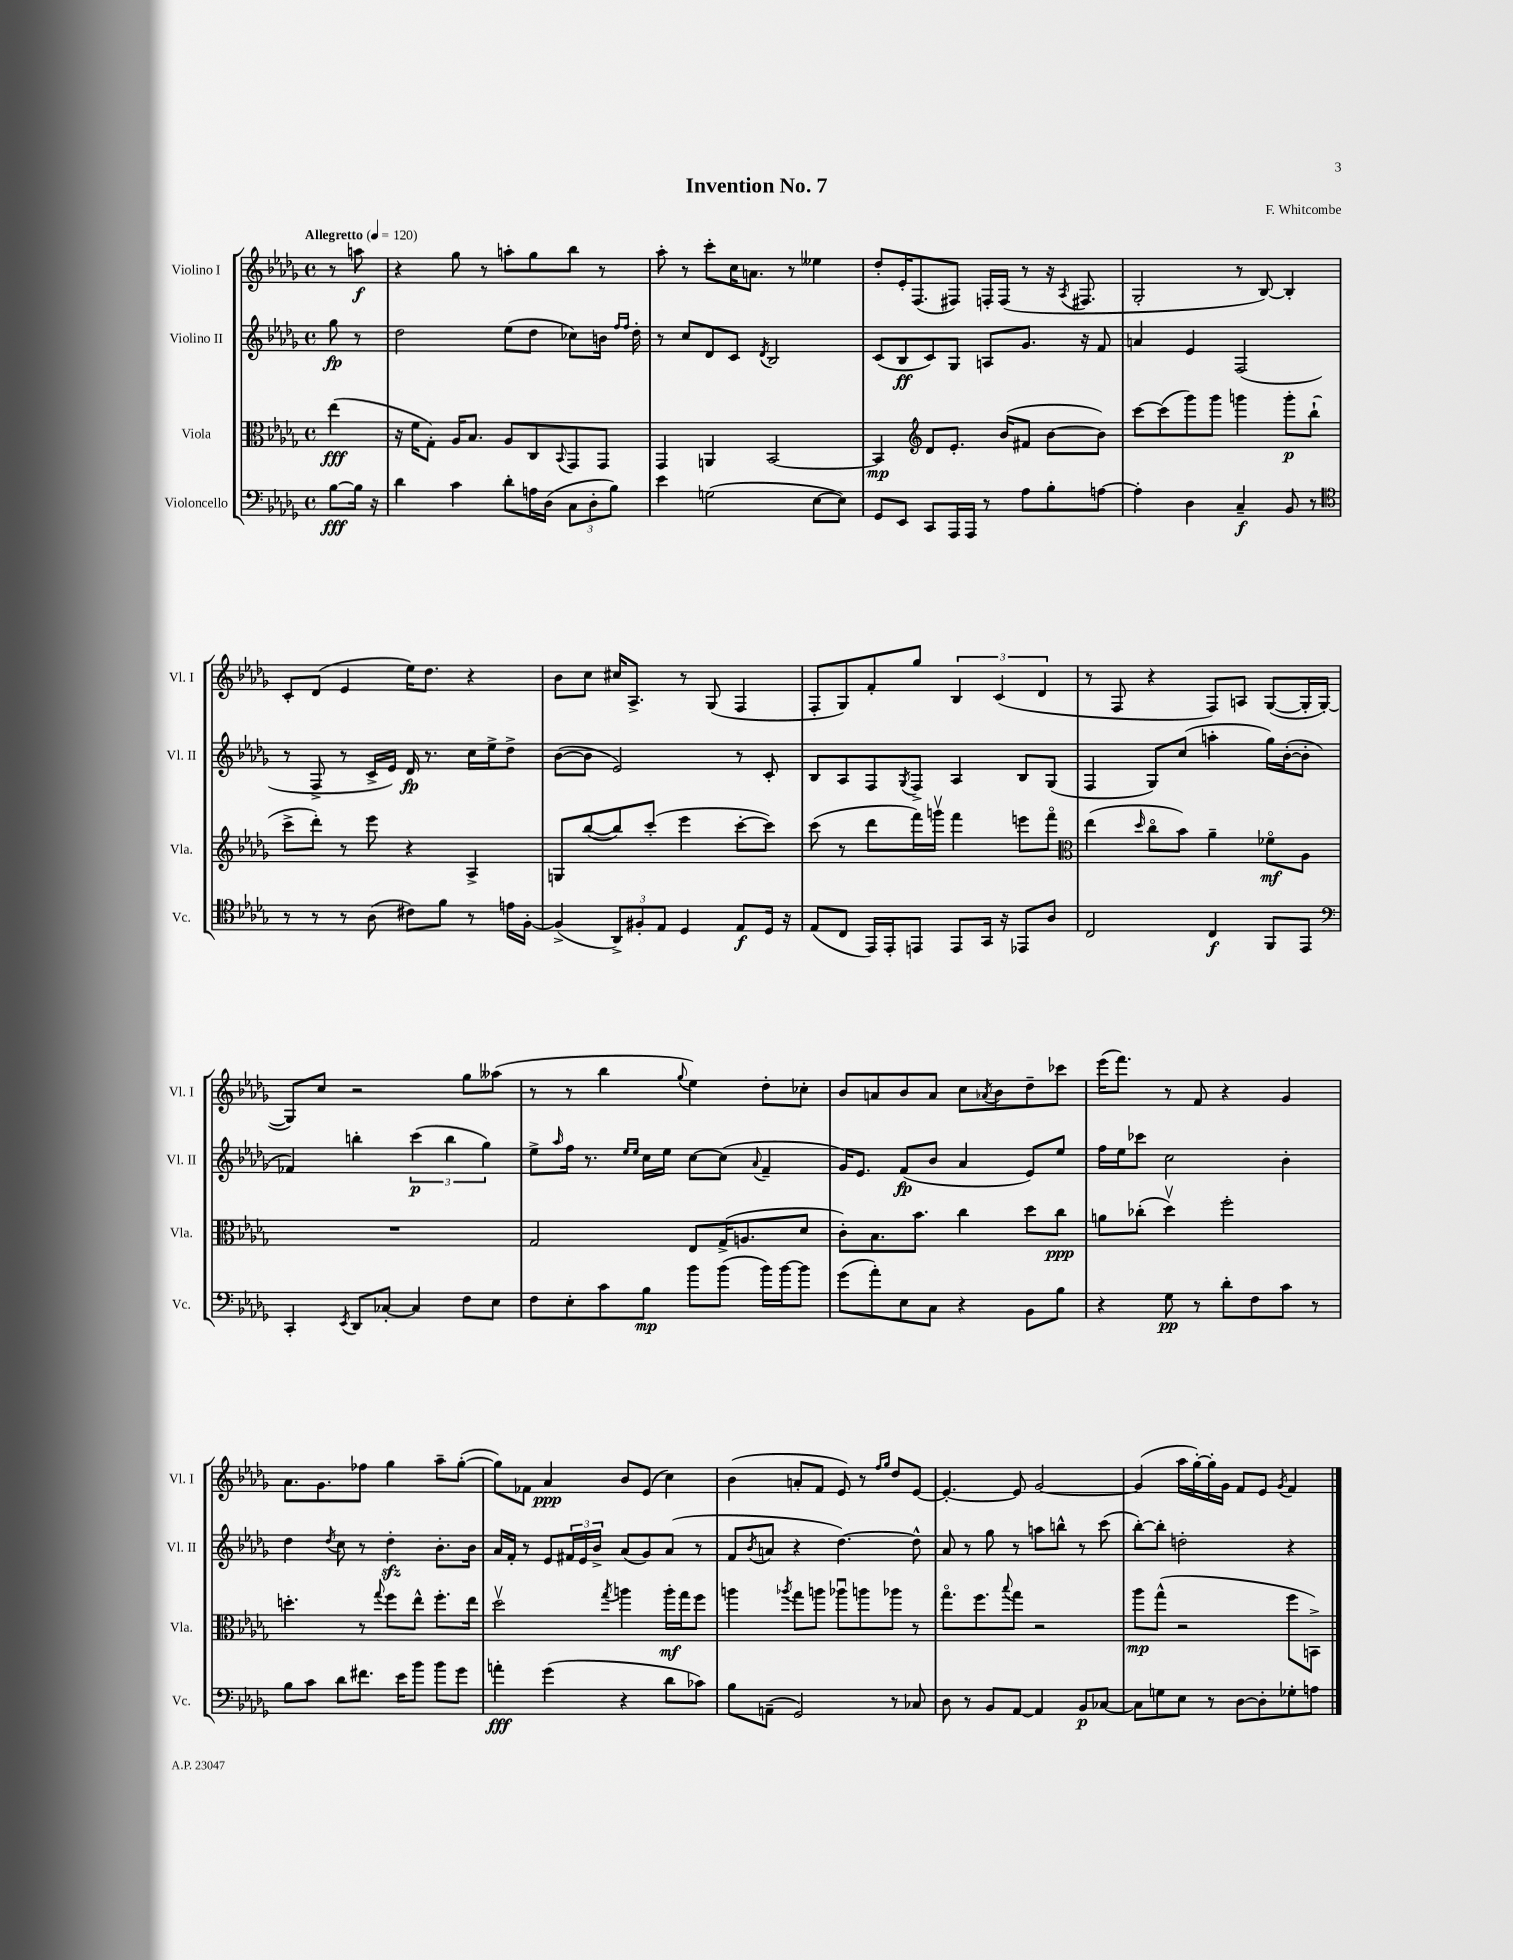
\header { title = "Invention No. 7" composer = "F. Whitcombe" }
<<
\new StaffGroup <<
\new Staff = "s0" \with { instrumentName = "Violino I" shortInstrumentName = "Vl. I" } {
    \clef treble \key des \major \defaultTimeSignature \time 4/4 \partial 4 \tempo "Allegretto" 4 = 120
    r8 a''8\f |
    r4 ges''8 r8 a''8-. ges''8 bes''8 r8 |
    aes''8-. r8 c'''8-. c''16 a'8. r8 eeses''4 |
    des''8-. ees'16-. f8.( fis8) f16-. f16( r8 r16 \acciaccatura { aes8 } fis8. |
    ges2-. r8 bes8~) bes4-. |
    c'8-. des'8( ees'4 ees''16) des''8. r4 |
    bes'8 c''8 cis''16 aes8.-> r8 ges8( f4 |
    f8-. ges8) f'8-. ges''8 \tuplet 3/2 { bes4 c'4( des'4 } |
    r8 f8 r4 f8) a8 ges8~( ges16-. ges16~-. |
    ges8) c''8 r2 ges''8 aeses''8( |
    r8 r8 bes''4 \appoggiatura { ges''8 } ees''4) des''8-. ces''8-. |
    bes'8 a'8 bes'8 a'8 c''8 \acciaccatura { aes'8 } bes'8 des''8-- ces'''8 |
    ees'''16( f'''8.) r8 f'8 r4 ges'4 |
    aes'8. ges'8. fes''8 ges''4 aes''8-- ges''8~-.( |
    ges''8) fes'8 aes'4\ppp bes'8 ees'8( c''4) |
    bes'4( a'8-. f'8 ees'8) r8 \grace { f''16 ges''16 } des''8 ees'8~ |
    ees'4.~-. ees'8 ges'2~ |
    ges'4( aes''16 ges''16~-.) ges''16-. ges'16 f'8 ees'8 \acciaccatura { ges'8 } f'4 \bar "|." |
}
\new Staff = "s1" \with { instrumentName = "Violino II" shortInstrumentName = "Vl. II" } {
    \clef treble \key des \major \defaultTimeSignature \time 4/4 \partial 4
    ges''8\fp r8 |
    des''2 ees''8( des''8 ces''8) b'16 \grace { f''16 f''16 } des''16-. |
    r8 c''8 des'8 c'8 \acciaccatura { des'8 } bes2 |
    c'8( bes8\ff c'8) ges8 a8 ges'8. r16 f'8 |
    a'4 ees'4 f2( |
    r8 f8-> r8 c'16-> ees'16) des'16\fp r8. c''16 ees''16-> des''8-> |
    bes'8~( bes'8 ees'2) r8 c'8-. |
    bes8 aes8 f8 \acciaccatura { ges8 } f8-> aes4 bes8 ges8( |
    f4 ges8) c''8( a''4-. ges''16) bes'16~-.( bes'8-. |
    fes'4) b''4-. \tuplet 3/2 { c'''4\p( b''4 ges''4) } |
    ees''8-> \grace { aes''16 } f''16 r8. \grace { ees''16 ees''16 } c''16 ees''16 c''8~ c''8( \appoggiatura { aes'8 } f'4-- |
    ges'16) ees'8. f'8\fp( bes'8 aes'4 ees'8) ees''8 |
    f''16 ees''16 ces'''8 c''2 bes'4-. |
    des''4 \acciaccatura { des''8 } c''8 r8 des''4-.\sfz bes'8.-. bes'16 |
    aes'16 f'16-. r8 ees'8 \tuplet 3/2 { fis'16 ees'16 bes'16-> } aes'8( ges'8) aes'8( r8 |
    f'8 \acciaccatura { bes'8 } a'8 r4 des''4.~) des''8-^ |
    aes'8 r8 ges''8 r8 a''8 b''8-^ r8 c'''8( |
    bes''8~-.) bes''8-. d''2-. r4 \bar "|." |
}
\new Staff = "s2" \with { instrumentName = "Viola" shortInstrumentName = "Vla." } {
    \clef alto \key des \major \defaultTimeSignature \time 4/4 \partial 4
    ees''4\fff( |
    r16 f'16 ges8-.) aes16 bes8. aes8 c8 \appoggiatura { bes,8 } ges,8 ges,8 |
    ges,4 a,4 bes,2~ |
    bes,4\mp \clef treble des'8 ees'8.-. bes'16( fis'8 bes'8~ bes'8) |
    c'''8~ c'''8( ges'''8) ges'''8 g'''4 g'''8-.\p bes''8-!( |
    c'''8-> des'''8-.) r8 ees'''8 r4 aes4-> |
    g8 bes''8~( bes''8) c'''8-.( ees'''4 c'''8~-. c'''8) |
    c'''8( r8 des'''8 f'''16) g'''16\upbow f'''4 e'''8 f'''8\flageolet |
    \clef alto ees''4( \grace { des''16 } c''8\flageolet bes'8) aes'4-- fes'8\flageolet\mf aes8 |
    R1 |
    ges2 ees8 ges16->( a8. des'8 |
    c'8-.) bes8. bes'8. c''4 des''8 c''8\ppp |
    a'8 ces''8-.( des''4\upbow) f''2-. |
    d''4.-. r8 \appoggiatura { ges''8 } f''8 ees''8-^ f''8.-. ees''16 |
    des''2\upbow \acciaccatura { ges''8 } a''4 a''16-.\mf ges''16 f''8 |
    a''4 \acciaccatura { aes''8 } ges''8 a''8 aes''8\downbow a''8 aes''8 r8 |
    ges''8.\flageolet f''8. \appoggiatura { bes''8 } ges''8 r2 |
    aes''8\mp ges''8-^( r2 f''8 b,8->) \bar "|." |
}
\new Staff = "s3" \with { instrumentName = "Violoncello" shortInstrumentName = "Vc." } {
    \clef bass \key des \major \defaultTimeSignature \time 4/4 \partial 4
    bes8~\fff bes16 r16 |
    des'4 c'4 des'8-. a16 des16( \tuplet 3/2 { c8 des8-. bes8) } |
    ees'4 g2( ees8~ ees8) |
    ges,8 ees,8 c,8 aes,,16 aes,,16 r8 aes8 bes8-. a8~ |
    a4-. des4 c4--\f bes,8 r8 |
    \clef tenor r8 r8 r8 aes8( cis'8) f'8 r8 e'16 f16~-. |
    f4->( \tuplet 3/2 { aes,8->) fis8-. ees8 } des4 ees8\f des16 r16 |
    ees8( c8 ees,16) ees,16-. e,8 e,8 ges,16 r16 ees,8 aes8 |
    c2 c4\f f,8 ees,8 |
    \clef bass c,4-. \acciaccatura { ees,8 } des,8 ces8~-. ces4 f8 ees8 |
    f8 ees8-. c'8 bes8\mp bes'8 bes'8( bes'16) bes'16~ bes'8 |
    ges'8( aes'8-.) ees8 c8 r4 bes,8 bes8 |
    r4 ges8\pp r8 des'8-. f8 c'8 r8 |
    bes8 c'8 des'8 fis'8. ees'16 bes'8 bes'8 ges'8 |
    a'4-.\fff ges'4( r4 des'8 ces'8) |
    bes8 a,8--( ges,2) r8 ces8 |
    des8 r8 bes,8 aes,8~ aes,4 bes,8\p ces8~ |
    ces8 g8 ees8 r8 des8~ des8-. ges8-. a8 \bar "|." |
}
>>
>>
\layout { \context { \Score \remove "Bar_number_engraver" } }
